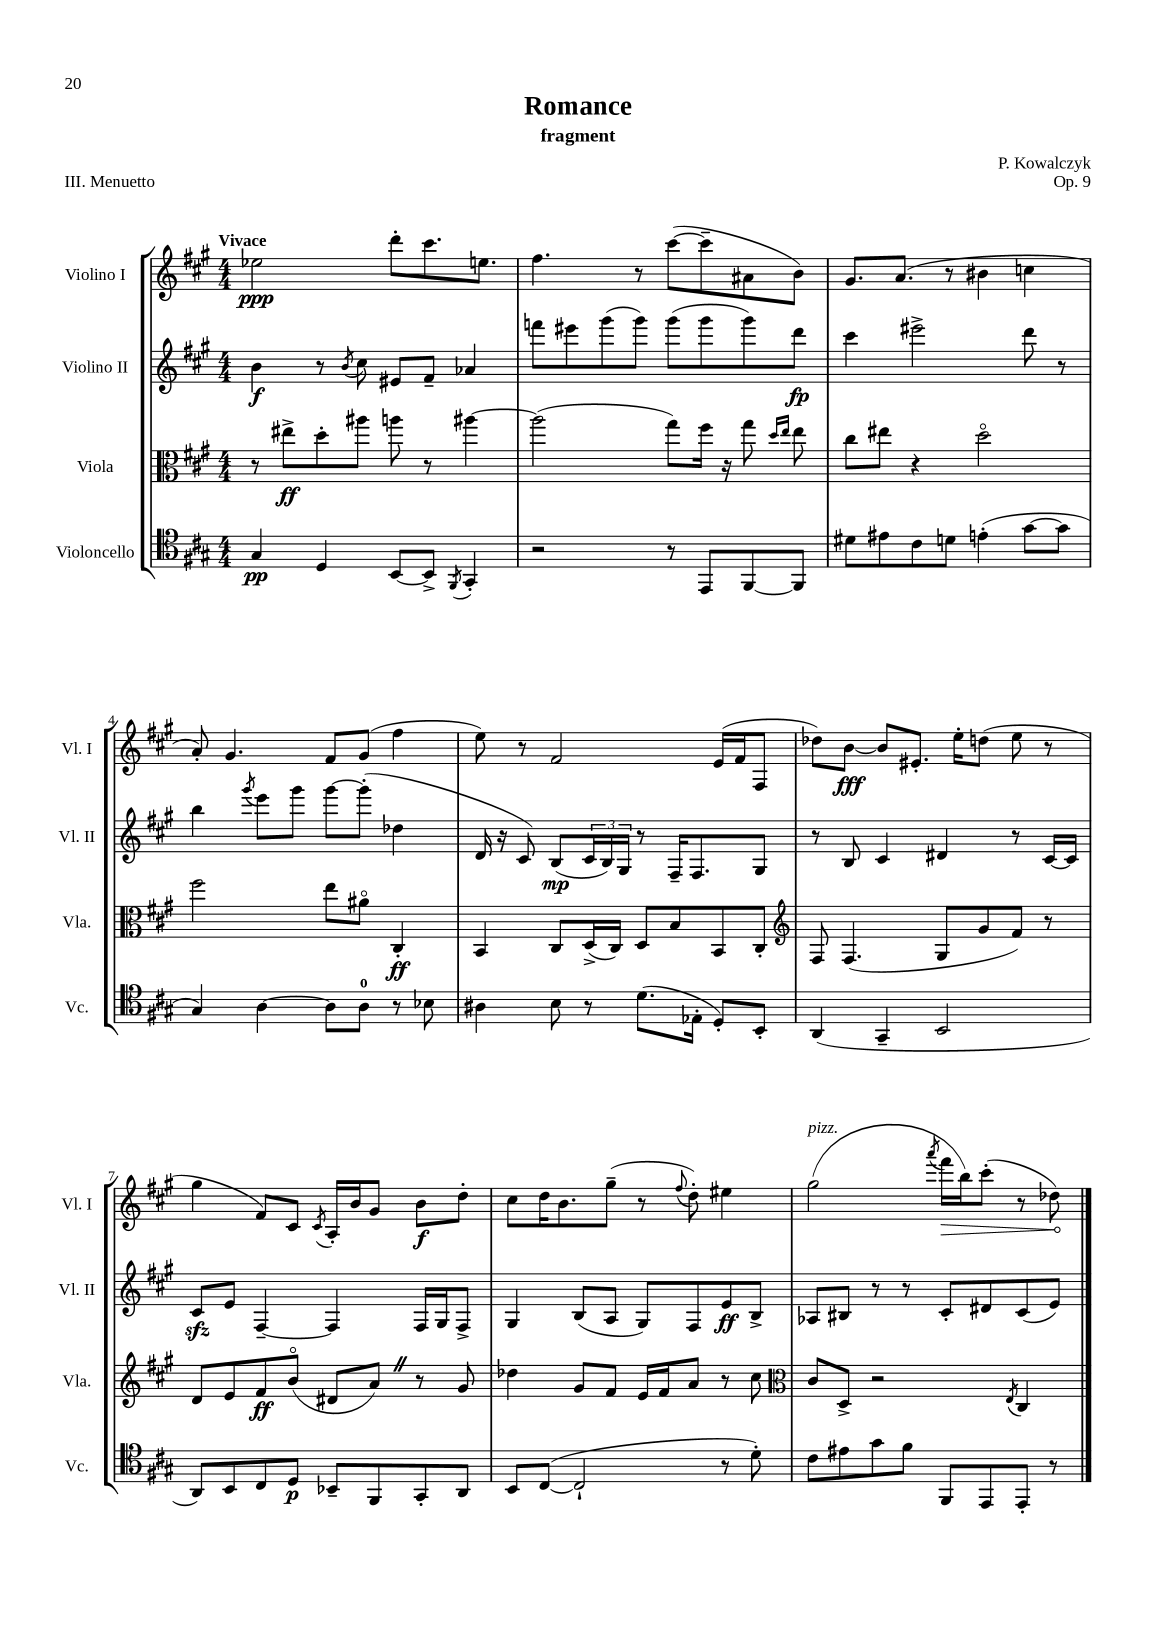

**kern	**dynam	**kern	**dynam	**kern	**dynam	**kern	**dynam
*part4	*part4	*part3	*part3	*part2	*part2	*part1	*part1
*staff4	*staff4	*staff3	*staff3	*staff2	*staff2	*staff1	*staff1
*I"Violoncello	*	*I"Viola	*	*I"Violino II	*	*I"Violino I	*
*I'Vc.	*	*I'Vla.	*	*I'Vl. II	*	*I'Vl. I	*
*clefC4	*	*clefC3	*	*clefG2	*	*clefG2	*
*k[f#c#g#]	*	*k[f#c#g#]	*	*k[f#c#g#]	*	*k[f#c#g#]	*
*M4/4	*	*M4/4	*	*M4/4	*	*M4/4	*
=1	=1	=1	=1	=1	=1	=1	=1
!	!	!	!	!	!	!LO:TX:a:B:t=Vivace	!
4G#/	pp	8r	.	4b\	f	2ee-X\	ppp
.	.	8ee#X^\L	ff	.	.	.	.
4D/	.	8dd'\	.	8r	.	.	.
.	.	.	.	8qb/	.	.	.
.	.	8aa#X\J	.	8cc#\	.	.	.
[8BB/L	.	8aan\	.	8e#X/L	.	8ddd'\L	.
8BB^/J]	.	8r	.	8f#~/J	.	8.ccc#\	.
8qFF#/	.	.	.	.	.	.	.
4GG#'/	.	[4aa#X\	.	4a-X/	.	.	.
.	.	.	.	.	.	8.een\J	.
=2	=2	=2	=2	=2	=2	=2	=2
2r	.	(2aa#\]	.	8fffn\L	.	4.ff#\	.
.	.	.	.	8eee#X\	.	.	.
.	.	.	.	(8ggg#\	.	.	.
.	.	.	.	8ggg#\J)	.	8r	.
8r	.	8gg#\L)	.	(8ggg#\L	.	([8ccc#\L	.
8EE/L	.	16ff#\Jk	.	8ggg#\	.	8ccc#~\]	.
.	.	16r	.	.	.	.	.
[8FF#/	.	8gg#\	.	8ggg#\)	.	8a#X\	.
.	.	16qqdd/LL	.	.	.	.	.
.	.	16qqee/JJ	.	.	.	.	.
8FF#/J]	.	8ee\	.	8ddd\J	fp	8b\J)	.
=3	=3	=3	=3	=3	=3	=3	=3
8d#X\L	.	8cc#\L	.	4ccc#\	.	8.g#/L	.
8e#X\	.	8ee#X\J	.	.	.	.	.
.	.	.	.	.	.	(8.a/J	.
8c#\	.	4r	.	2eee#X^\	.	.	.
8dn\J	.	.	.	.	.	8r	.
(4en'\	.	2dd\	.	.	.	4b#X\	.
[8g#\L	.	.	.	8ddd\	.	4ccn\	.
8g#\J]	.	.	.	8r	.	.	.
!!LO:LB:g=z
=4	=4	=4	=4	=4	=4	=4	=4
4G#/)	.	2ff#\	.	4bb\	.	8a'/)	.
.	.	.	.	.	.	4.g#/	.
.	.	.	.	8qggg#/	.	.	.
[4A\	.	.	.	8eee\L	.	.	.
.	.	.	.	8ggg#\J	.	.	.
8A\L]	.	8ee\L	.	[8ggg#\L	.	8f#/L	.
8A\J	.	8a#X\J	.	(8ggg#'\J]	.	(8g#/J	.
8r	.	4C#'/	ff	4dd-X\	.	4ff#\	.
8B-X\	.	.	.	.	.	.	.
=5	=5	=5	=5	=5	=5	=5	=5
4A#X\	.	4BB/	.	16d/	.	8ee\)	.
.	.	.	.	16r	.	.	.
.	.	.	.	8c#/)	.	8r	.
8B\	.	8C#/L	.	(8B/L	mp	2f#/	.
8r	.	(16D^/L	.	24c#/L	.	.	.
.	.	.	.	24B/)	.	.	.
.	.	16C#/JJ)	.	.	.	.	.
.	.	.	.	24G#/JJ	.	.	.
(8.d\L	.	8D/L	.	8r	.	.	.
.	.	8B/	.	16F#~/KL	.	.	.
16E-X'\Jk	.	.	.	8.F#/	.	.	.
8D'/L)	.	8BB/	.	.	.	(16e/LL	.
.	.	.	.	.	.	16f#/J	.
8BB'/J	.	8C#'/J	.	8G#/J	.	8F#/J	.
=6	=6	=6	=6	=6	=6	=6	=6
*	*	*clefG2	*	*	*	*	*
(4AA/	.	8F#/	.	8r	.	8dd-X\L)	.
.	.	(4.F#/	.	8B/	.	[8b\J	fff
4GG#~/	.	.	.	4c#/	.	8b/L]	.
.	.	.	.	.	.	8.e#X'/J	.
2BB/	.	8G#/L	.	4d#X/	.	.	.
.	.	.	.	.	.	16ee'\KL	.
.	.	8g#/	.	.	.	(8ddn\J	.
.	.	8f#/J)	.	8r	.	8ee\	.
.	.	8r	.	[16c#/LL	.	8r	.
.	.	.	.	16c#/JJ]	.	.	.
!!LO:LB:g=z
=7	=7	=7	=7	=7	=7	=7	=7
8AA/L)	.	8d/L	.	8c#zz/L	.	4gg#\	.
8BB/	.	8e/	.	8e/J	.	.	.
8C#/	.	8f#/	ff	[4F#~/	.	8f#/L)	.
8D/J	p	(8b/J	.	.	.	8c#/J	.
.	.	.	.	.	.	8qc#/	.
8BB-X~/L	.	8d#X/L	.	4F#/]	.	16A'/LL	.
.	.	.	.	.	.	16b/J	.
8FF#/	.	8aZ/J)	.	.	.	8g#/J	.
8GG#'/	.	8r	.	16F#/LL	.	8b\L	f
.	.	.	.	16G#/J	.	.	.
8AA/J	.	8g#/	.	8F#^/J	.	8dd'\J	.
=8	=8	=8	=8	=8	=8	=8	=8
8BB/L	.	4dd-X\	.	4G#/	.	8cc#\L	.
([8C#/J	.	.	.	.	.	16dd\K	.
.	.	.	.	.	.	8.b\	.
2C#`/]	.	8g#/L	.	(8B/L	.	.	.
.	.	8f#/J	.	8A/J	.	(8gg#~\J	.
.	.	16e/LL	.	8G#/L)	.	8r	.
.	.	16f#/J	.	.	.	.	.
.	.	.	.	.	.	8qqff#/	.
.	.	8a/J	.	8F#/	.	8dd'\)	.
8r	.	8r	.	8e/	ff	4ee#X\	.
8d'\)	.	8cc#\	.	8B^/J	.	.	.
=9	=9	=9	=9	=9	=9	=9	=9
*	*	*clefC3	*	*	*	*	*
!	!	!	!	!	!	!LO:TX:a:i:t=pizz.	!
8c#\L	.	8c#/L	.	8A-X/L	.	(2gg#\	.
8e#X\	.	8D^/J	.	8B#X/J	.	.	.
8g#\	.	2r	.	8r	.	.	.
8f#\J	.	.	.	8r	.	.	.
.	.	.	.	.	.	8qaaa/	.
!	!	!	!	!	!	!	!LO:HP:b
8FF#/L	.	.	.	8c#'/L	.	16fff#\LL	>
.	.	.	.	.	.	16bb\J)	.
8EE/	.	.	.	8d#X/	.	(8ccc#'\J	.
.	.	8qE/	.	.	.	.	.
8EE'/J	.	4C#/	.	(8c#/	.	8r	.
8r	.	.	.	8e/J)	.	8dd-X\)	.
.	.	.	.	.	.	.	]
==	==	==	==	==	==	==	==
*-	*-	*-	*-	*-	*-	*-	*-
